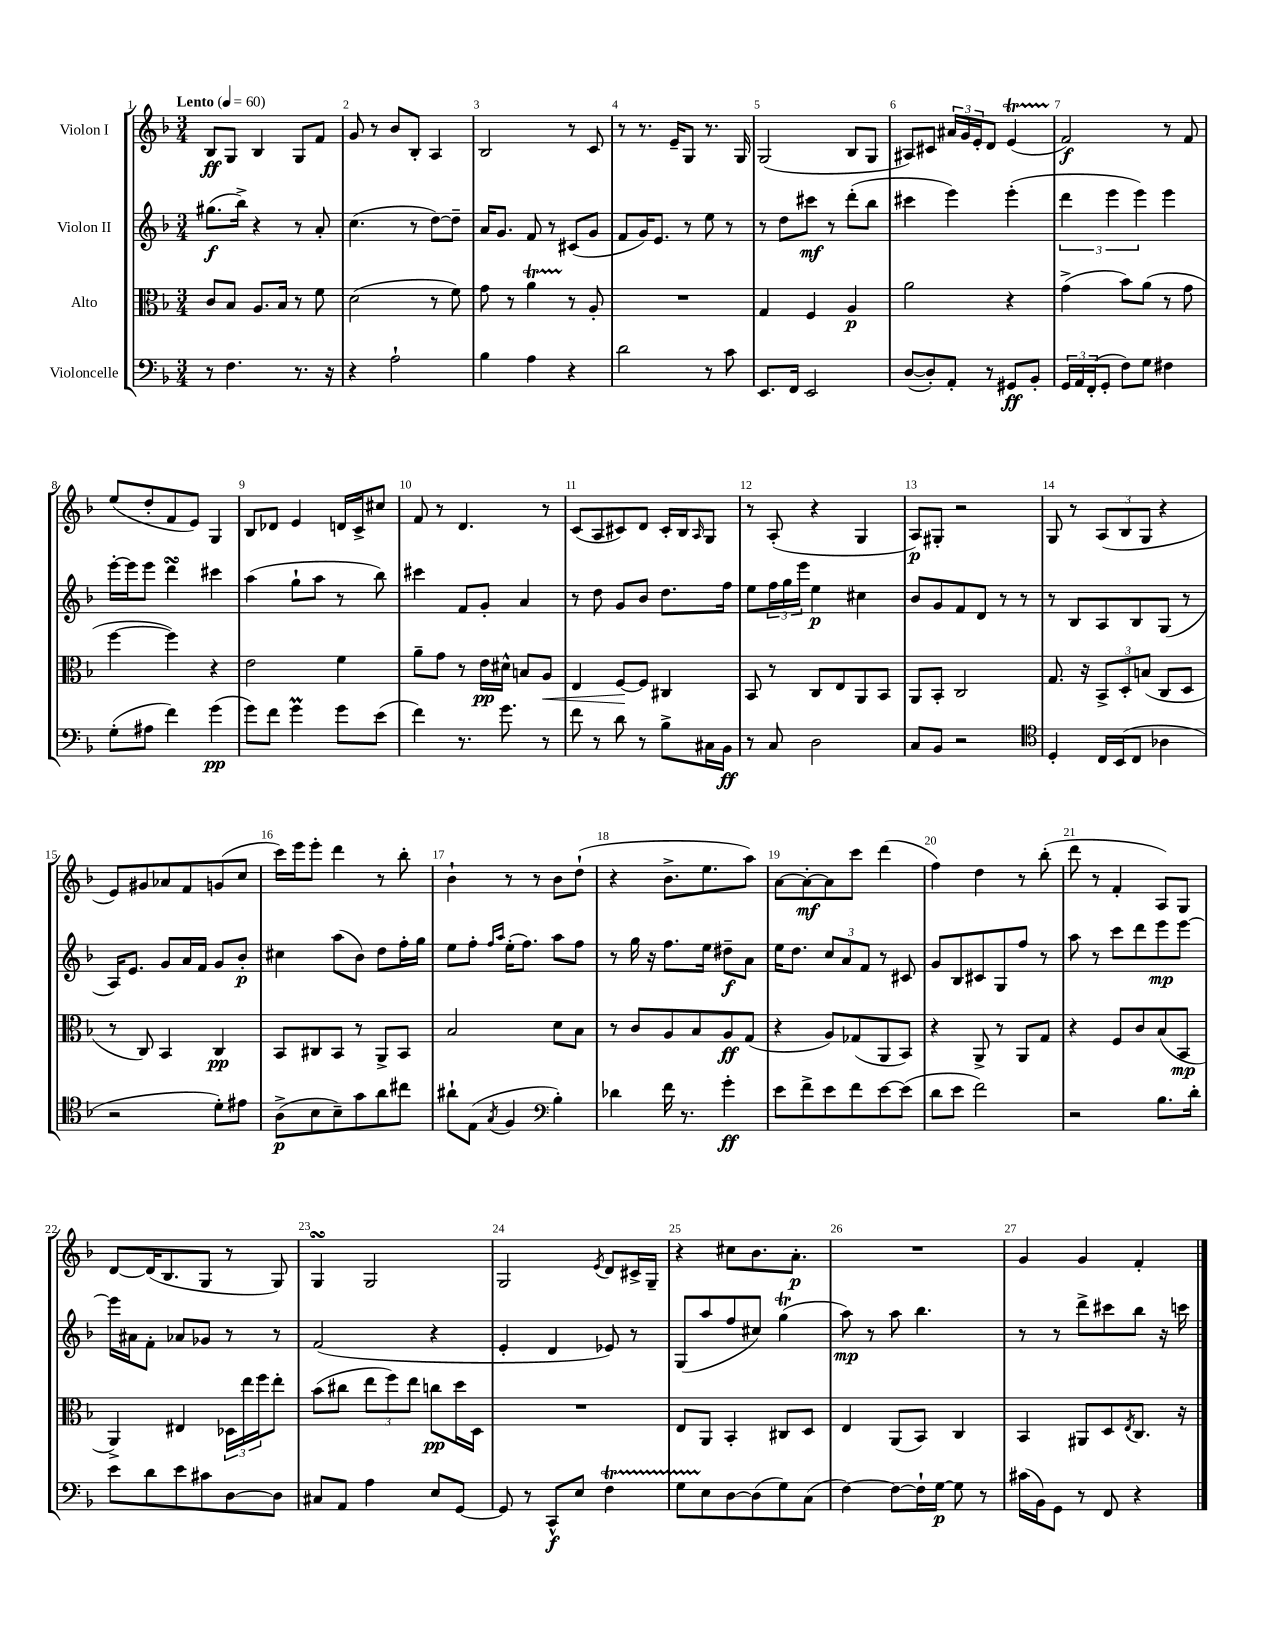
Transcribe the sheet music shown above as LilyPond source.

<<
\new StaffGroup <<
\new Staff = "s0" \with { instrumentName = "Violon I" } {
    \clef treble \key f \major \numericTimeSignature \time 3/4 \tempo "Lento" 4 = 60
    bes8\ff g8 bes4 g8 f'8 |
    g'8 r8 bes'8 bes8-. a4 |
    bes2 r8 c'8 |
    r8 r8. e'16-- g8 r8. g16 |
    g2( bes8 g8 |
    ais8) cis'8 \tuplet 3/2 { ais'16 g'16 e'16-. } d'8 e'4\startTrillSpan( |
    f'2\stopTrillSpan\f) r8 f'8 |
    e''8( d''8-. f'8 e'8) g4 |
    bes8 des'8 e'4 d'16 c'16-> cis''8 |
    f'8 r8 d'4. r8 |
    c'8( a8 cis'8) d'8 cis'16-. bes16 \grace { a16 } g8 |
    r8 a8-.( r4 g4 |
    a8\p) gis8-. r2 |
    g8 r8 \tuplet 3/2 { a8( bes8 g8 } r4 |
    e'8) gis'8 aes'8 f'8 g'8( c''8 |
    c'''16) e'''16 e'''8-. d'''4 r8 bes''8-. |
    bes'4-! r8 r8 bes'8 d''8-!( |
    r4 bes'8.-> e''8. a''8) |
    a'8~ a'8~-.\mf a'8 c'''8 d'''4( |
    f''4) d''4 r8 bes''8-.( |
    d'''8 r8 f'4-. a8) g8 |
    d'8~ d'16( bes8. g8 r8 g8) |
    g4\turn g2 |
    g2 \acciaccatura { e'8 } d'8 cis'16-> g16-- |
    r4 cis''8 bes'8. a'8.-.\p |
    R2. |
    g'4 g'4 f'4-. \bar "|." |
}
\new Staff = "s1" \with { instrumentName = "Violon II" } {
    \clef treble \key f \major \numericTimeSignature \time 3/4
    gis''8.\f( bes''16->) r4 r8 a'8-. |
    c''4.( r8 d''8~) d''8-- |
    a'16 g'8. f'8 r8 cis'8( g'8 |
    f'8 g'16) e'8. r8 e''8 r8 |
    r8 d''8 cis'''8\mf r8 d'''8-.( bes''8 |
    cis'''4 e'''4) e'''4-.( |
    \tuplet 3/2 { d'''4 e'''4 e'''4) } e'''4 |
    e'''16~-. e'''16 e'''8 d'''4\turn cis'''4 |
    a''4( g''8-! a''8 r8 bes''8) |
    cis'''4 f'8 g'8-. a'4 |
    r8 d''8 g'8 bes'8 d''8. f''16 |
    e''8 \tuplet 3/2 { f''16 g''16 e'''16 } e''4\p cis''4 |
    bes'8 g'8 f'8 d'8 r8 r8 |
    r8 bes8 a8 bes8 g8( r8 |
    a16) e'8. g'8 a'16 f'16 g'8 bes'8-.\p |
    cis''4 a''8( bes'8) d''8 f''16-. g''16 |
    e''8 f''8-. \grace { f''16 a''16 } e''16-.( f''8.) a''8 f''8 |
    r8 g''16 r16 f''8. e''16 dis''8--\f a'8 |
    e''16 d''8. \tuplet 3/2 { c''8 a'8 f'8 } r8 cis'8 |
    g'8 bes8 cis'8 g8 f''8 r8 |
    a''8 r8 c'''8 d'''8 e'''8\mp e'''8~ |
    e'''16 ais'16 f'8-. aes'8 ges'8 r8 r8 |
    f'2( r4 |
    e'4-. d'4 ees'8) r8 |
    g8( a''8 f''8 cis''8) g''4\trill( |
    a''8\mp) r8 a''8 bes''4. |
    r8 r8 d'''8-> cis'''8 bes''8 r16 c'''16 \bar "|." |
}
\new Staff = "s2" \with { instrumentName = "Alto" } {
    \clef alto \key f \major \numericTimeSignature \time 3/4
    c'8 bes8 a8. bes16 r8 f'8 |
    d'2( r8 f'8) |
    g'8 r8 a'4\startTrillSpan r8\stopTrillSpan a8-. |
    R2. |
    g4 f4 a4\p |
    a'2 r4 |
    g'4->( bes'8) a'8( r8 g'8 |
    f''4~ f''4) r4 |
    e'2 f'4 |
    a'8-- g'8 r8 e'16\pp dis'16-^ b8 a8\< |
    e4 f8~\! f8 cis4 |
    bes,8 r8 c8 e8 a,8 bes,8 |
    a,8 bes,8-. c2 |
    g8. r16 \tuplet 3/2 { bes,8-> d8-. b8( } c8 d8 |
    r8 c8) bes,4 c4\pp |
    bes,8 cis8 bes,8 r8 a,8-> bes,8 |
    bes2 d'8 bes8 |
    r8 c'8 a8 bes8 a8\ff g8( |
    r4 a8) ges8( a,8 bes,8) |
    r4 a,8-> r8 a,8 g8 |
    r4 f8 c'8 bes8( bes,8\mp |
    a,4->) eis4 \tuplet 3/2 { des16 e''16 f''16 } e''8-. |
    bes'8( cis''8 \tuplet 3/2 { e''8 f''8) e''8 } c''8\pp d''16 d16 |
    R2. |
    e8 a,8 bes,4-. cis8 d8 |
    e4 a,8( bes,8) c4 |
    bes,4 ais,8 d8 \acciaccatura { e8 } c8. r16 \bar "|." |
}
\new Staff = "s3" \with { instrumentName = "Violoncelle" } {
    \clef bass \key f \major \numericTimeSignature \time 3/4
    r8 f4. r8. r16 |
    r4 a2-! |
    bes4 a4 r4 |
    d'2 r8 c'8 |
    e,8. f,16 e,2 |
    d8~( d8-.) a,8-. r8 gis,8\ff bes,8-. |
    \tuplet 3/2 { g,16 a,16 f,16-.( } g,8-. f8) g8 fis4 |
    g8-.( ais8 f'4) g'4\pp( |
    g'8) f'8 g'4\prall g'8 e'8( |
    f'4) r8. g'8. r8 |
    f'8 r8 d'8 r8 bes8-> cis16 bes,16\ff |
    r8 c8 d2 |
    c8 bes,8 r2 |
    \clef tenor d4-. c16 bes,16( c8 aes4 |
    r2 d'8-.) eis'8 |
    a8->\p( bes8 bes8--) g'8 a'8 cis''8 |
    ais'8-! e8( \acciaccatura { g8 } f4 \clef bass bes4-.) |
    des'4 f'16 r8. g'4-.\ff |
    e'8 f'8-> e'8 f'8 e'8~ e'8( |
    d'8 e'8 f'2) |
    r2 bes8. d'16-. |
    e'8 d'8 e'8 cis'8 d8~ d8 |
    cis8 a,8 a4 e8 g,8~ |
    g,8 r8 c,8-^\f e8 f4\startTrillSpan |
    g8 e8\stopTrillSpan d8~ d8( g8) c8( |
    f4~) f8~ f16-! g16~\p g8 r8 |
    cis'16( bes,16) g,8 r8 f,8 r4 \bar "|." |
}
>>
>>
\layout { \context { \Score \override BarNumber.break-visibility = ##(#f #t #t) barNumberVisibility = #all-bar-numbers-visible } }
